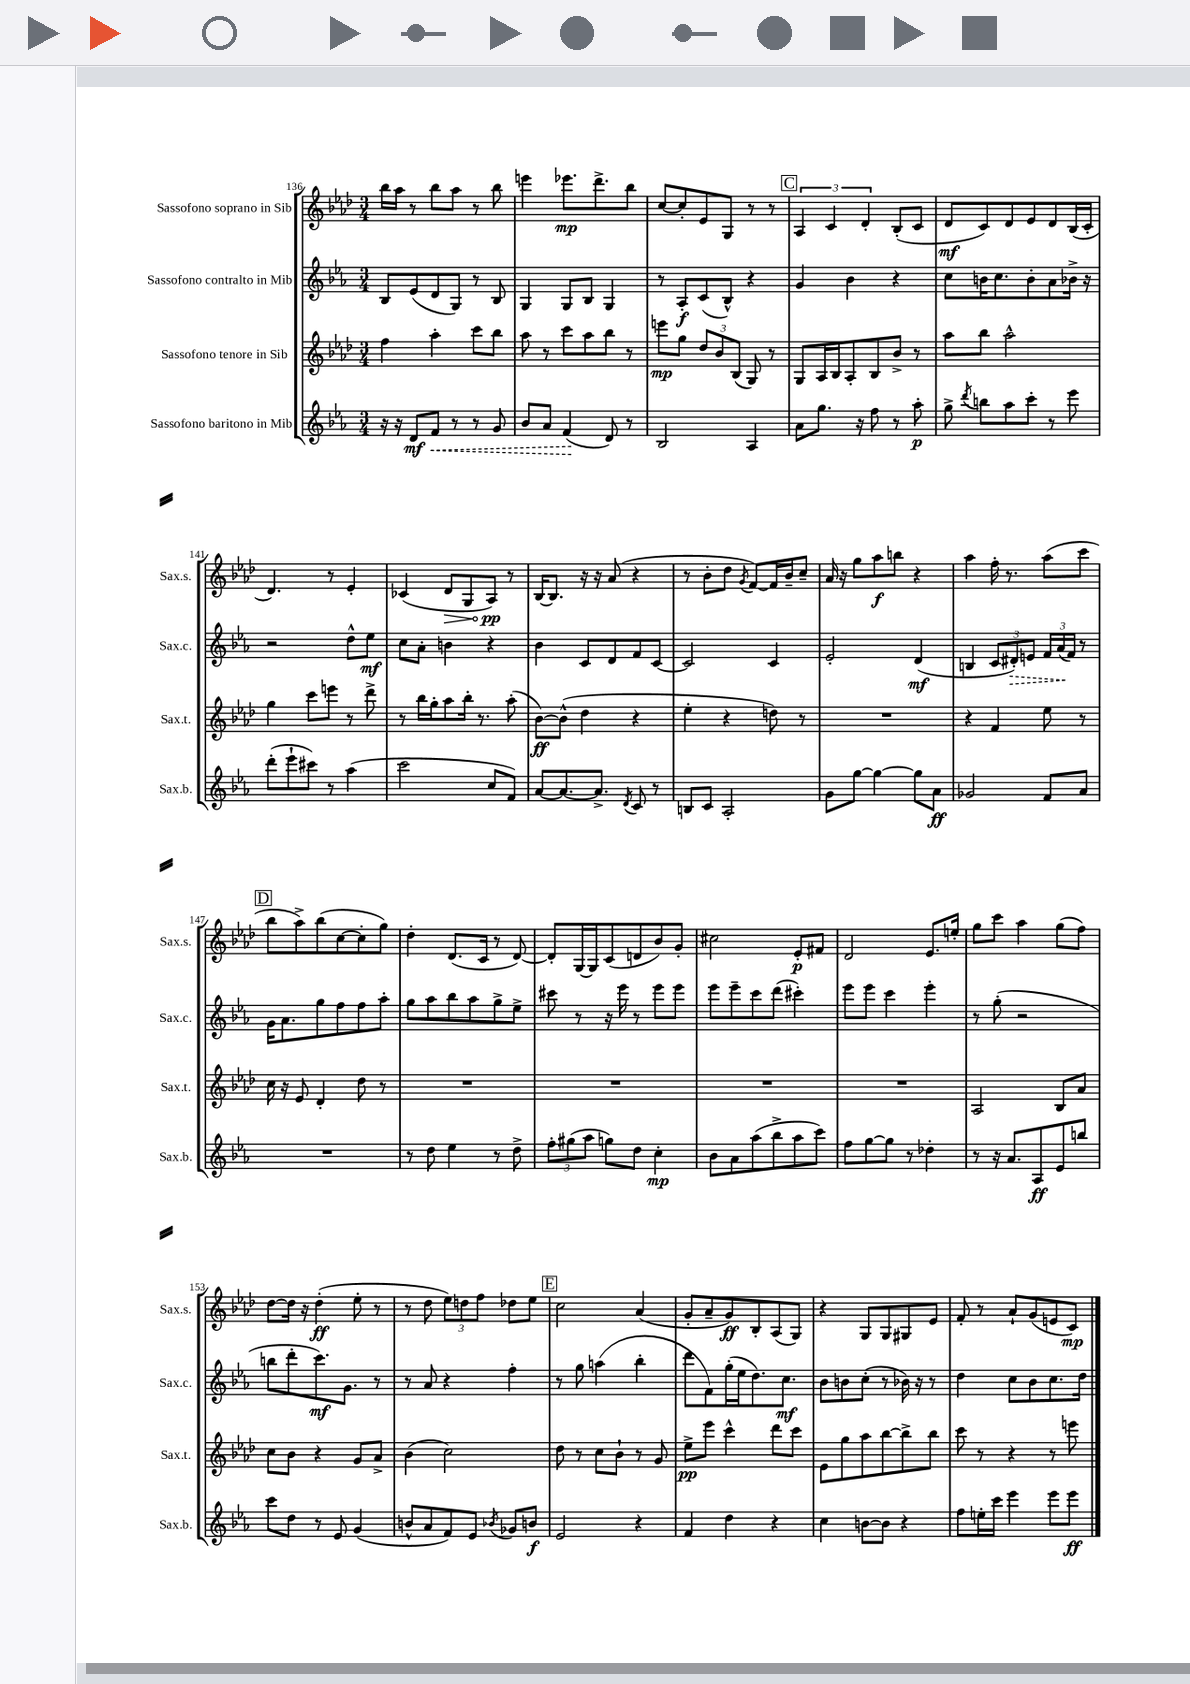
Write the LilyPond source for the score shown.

<<
\new StaffGroup <<
\new Staff = "s0" \with { instrumentName = "Sassofono soprano in Sib" shortInstrumentName = "Sax.s." } {
    \clef treble \key aes \major \numericTimeSignature \time 3/4
    \autoBeamOff bes''16[ aes''16] r8 bes''8[ aes''8] r8 bes''8 |
    e'''4 ees'''8.[\mp des'''8.-> bes''8] |
    c''8[~ c''8-. ees'8 g8] r8 r8 |
    \mark \markup { \box "C" } \tuplet 3/2 { aes4 c'4 des'4-. } bes8[-.( c'8] |
    des'8[\mf c'8) des'8 ees'8 des'8 bes16( c'16]-. |
    des'4.) r8 ees'4-. |
    ces'4( \once \override Hairpin.circled-tip = ##t des'8[\> g8 aes8]\pp\!) r8 |
    bes16[~ bes8.] r16 r16 aes'8( r4 |
    r8 bes'8[-. des''8] \acciaccatura { g'8 } f'8[~) f'16 bes'16-- c''8]-- |
    aes'16 r16 g''8[ aes''8\f b''8] r4 |
    aes''4 f''16-. r8. aes''8[( c'''8] |
    \mark \markup { \box "D" } bes''8[ aes''8->) bes''8( c''8~ c''8-. g''8]) |
    des''4-. des'8.[( c'16] r8 des'8~) |
    des'8[-. g16~ g16 c'8( d'8 bes'8) g'8]-. |
    cis''2 ees'8[-.\p fis'8] |
    des'2 ees'8.[ e''16]-. |
    g''8[ c'''8] aes''4 g''8[( f''8]) |
    des''8[~ des''16] r16 des''4-.\ff( ees''8-. r8 |
    r8 des''8 \tuplet 3/2 { ees''8[) d''8 f''8] } des''8[ ees''8] |
    \mark \markup { \box "E" } c''2 aes'4( |
    g'8[-. aes'8-- g'8\ff) bes8-. aes8( g8]) |
    r4 g8[ g8 gis8 ees'8] |
    f'8-. r8 aes'8[-! g'8( e'8 c'8]\mp) \bar "|." |
}
\new Staff = "s1" \with { instrumentName = "Sassofono contralto in Mib" shortInstrumentName = "Sax.c." } {
    \clef treble \key ees \major \numericTimeSignature \time 3/4
    \autoBeamOff bes8[ ees'8( d'8 g8]) r8 bes8 |
    g4 g8[ bes8] g4 |
    r8 aes8[-.\f c'8( bes8]-^) r4 |
    \mark \markup { \box "C" } g'4 bes'4 r4 |
    c''8[ b'16 c''8. b'8-. aes'8 bes'16]-> r16 |
    r2 d''8[-^ ees''8]\mf |
    c''8[ aes'8]-. b'4 r4 |
    bes'4 c'8[ d'8 f'8 c'8]~ |
    c'2 c'4 |
    ees'2-. d'4\mf( |
    b4 \tuplet 3/2 { c'8[ \once \override Hairpin.style = #'dashed-line dis'8-.\>) e'8] } \tuplet 3/2 { f'16[ aes'16\!( f'16]) } r8 |
    \mark \markup { \box "D" } g'16[ aes'8. g''8 f''8 f''8 aes''8]-. |
    g''8[ aes''8 bes''8 aes''8 g''8-> ees''8]-> |
    cis'''8 r8 r16 ees'''16 r8 ees'''8[ ees'''8] |
    ees'''8[ ees'''8-- c'''8 d'''8]( cis'''4-.) |
    ees'''8[ ees'''8] c'''4 ees'''4-. |
    r8 g''8-.( r2 |
    b''8[ d'''8-. c'''8.\mf) g'8.] r8 |
    r8 aes'8 r4 f''4-. |
    \mark \markup { \box "E" } r8 g''8 a''4( bes''4-. |
    d'''8[ f'8) g''16-.( ees''16 d''8.) c''8.]\mf |
    bes'8[ b'8 c''8]-.( r8 bes'16) r16 r8 |
    d''4 c''8[ bes'8 c''8. d''16] \bar "|." |
}
\new Staff = "s2" \with { instrumentName = "Sassofono tenore in Sib" shortInstrumentName = "Sax.t." } {
    \clef treble \key aes \major \numericTimeSignature \time 3/4
    \autoBeamOff f''4 aes''4-. c'''8[ bes''8] |
    aes''8 r8 c'''8[ aes''8 bes''8] r8 |
    e'''8[\mp g''8] \tuplet 3/2 { des''8[ bes'8 bes8]( } g8) r8 |
    \mark \markup { \box "C" } g8[ aes16 bes16 aes8-. bes8 bes'8]-> r8 |
    aes''8[ bes''8] aes''2-^ |
    g''4 c'''8[ e'''8] r8 des'''8-> |
    r8 bes''16[ g''16-. aes''8 bes''16]-. r8. aes''8-.( |
    bes'8[~\ff) bes'8]-^( des''4 r4 |
    ees''4-. r4 d''8) r8 |
    R2. |
    r4 f'4 ees''8 r8 |
    \mark \markup { \box "D" } c''16 r16 ees'8 des'4-. des''8 r8 |
    R2. |
    R2. |
    R2. |
    R2. |
    aes2 bes8[ aes'8] |
    c''8[ bes'8] r4 g'8[ aes'8]-> |
    bes'4( c''2) |
    \mark \markup { \box "E" } des''8 r8 c''8[ bes'8]-! r8 g'8 |
    ees''8[->\pp ees'''8] c'''4-^ des'''8[ c'''8] |
    ees'8[ g''8 aes''8 bes''8~ bes''8-> bes''8] |
    c'''8 r8 r4 r8 e'''8 \bar "|." |
}
\new Staff = "s3" \with { instrumentName = "Sassofono baritono in Mib" shortInstrumentName = "Sax.b." } {
    \clef treble \key ees \major \numericTimeSignature \time 3/4
    \autoBeamOff r16 r16 d'8[\mf \once \override Hairpin.style = #'dashed-line f'8]\< r8 r8 g'8 |
    bes'8[ aes'8] f'4\!( d'8) r8 |
    bes2 aes4 |
    \mark \markup { \box "C" } aes'8[ g''8.] r16 f''8 r8 aes''8-.\p |
    g''8-> \acciaccatura { d'''8 } b''8[ aes''8 c'''8]-. r8 ees'''8 |
    d'''8[-.( ees'''8-! cis'''8]) r8 aes''4( |
    c'''2 c''8[ f'8]) |
    aes'8[~ aes'8.~ aes'8.]-> \acciaccatura { d'8 } c'8 r8 |
    b8[ c'8] aes2-. |
    g'8[ g''8]~ g''4~ g''8[ aes'8]\ff |
    ges'2 f'8[ aes'8] |
    \mark \markup { \box "D" } R2. |
    r8 d''8 ees''4 r8 d''8-> |
    \tuplet 3/2 { f''8[-. gis''8( aes''8] } g''8[) d''8] c''4-.\mp |
    bes'8[ aes'8 aes''8( bes''8-> aes''8 c'''8]) |
    f''8[ g''8~ g''8] r8 des''4-. |
    r8 r16 aes'8.[ aes8\ff ees'8 b''8] |
    c'''8[ d''8] r8 ees'8 g'4( |
    b'8[-^ aes'8 f'8) ees'8] \acciaccatura { bes'8 } ges'8[ b'8]\f |
    \mark \markup { \box "E" } ees'2 r4 |
    f'4 d''4 r4 |
    c''4 b'8[~ b'8] r4 |
    f''8[ e''16-. c'''16] ees'''4 ees'''8[ ees'''8]\ff \bar "|." |
}
>>
>>
\layout { \context { \Score currentBarNumber = #136 } }
